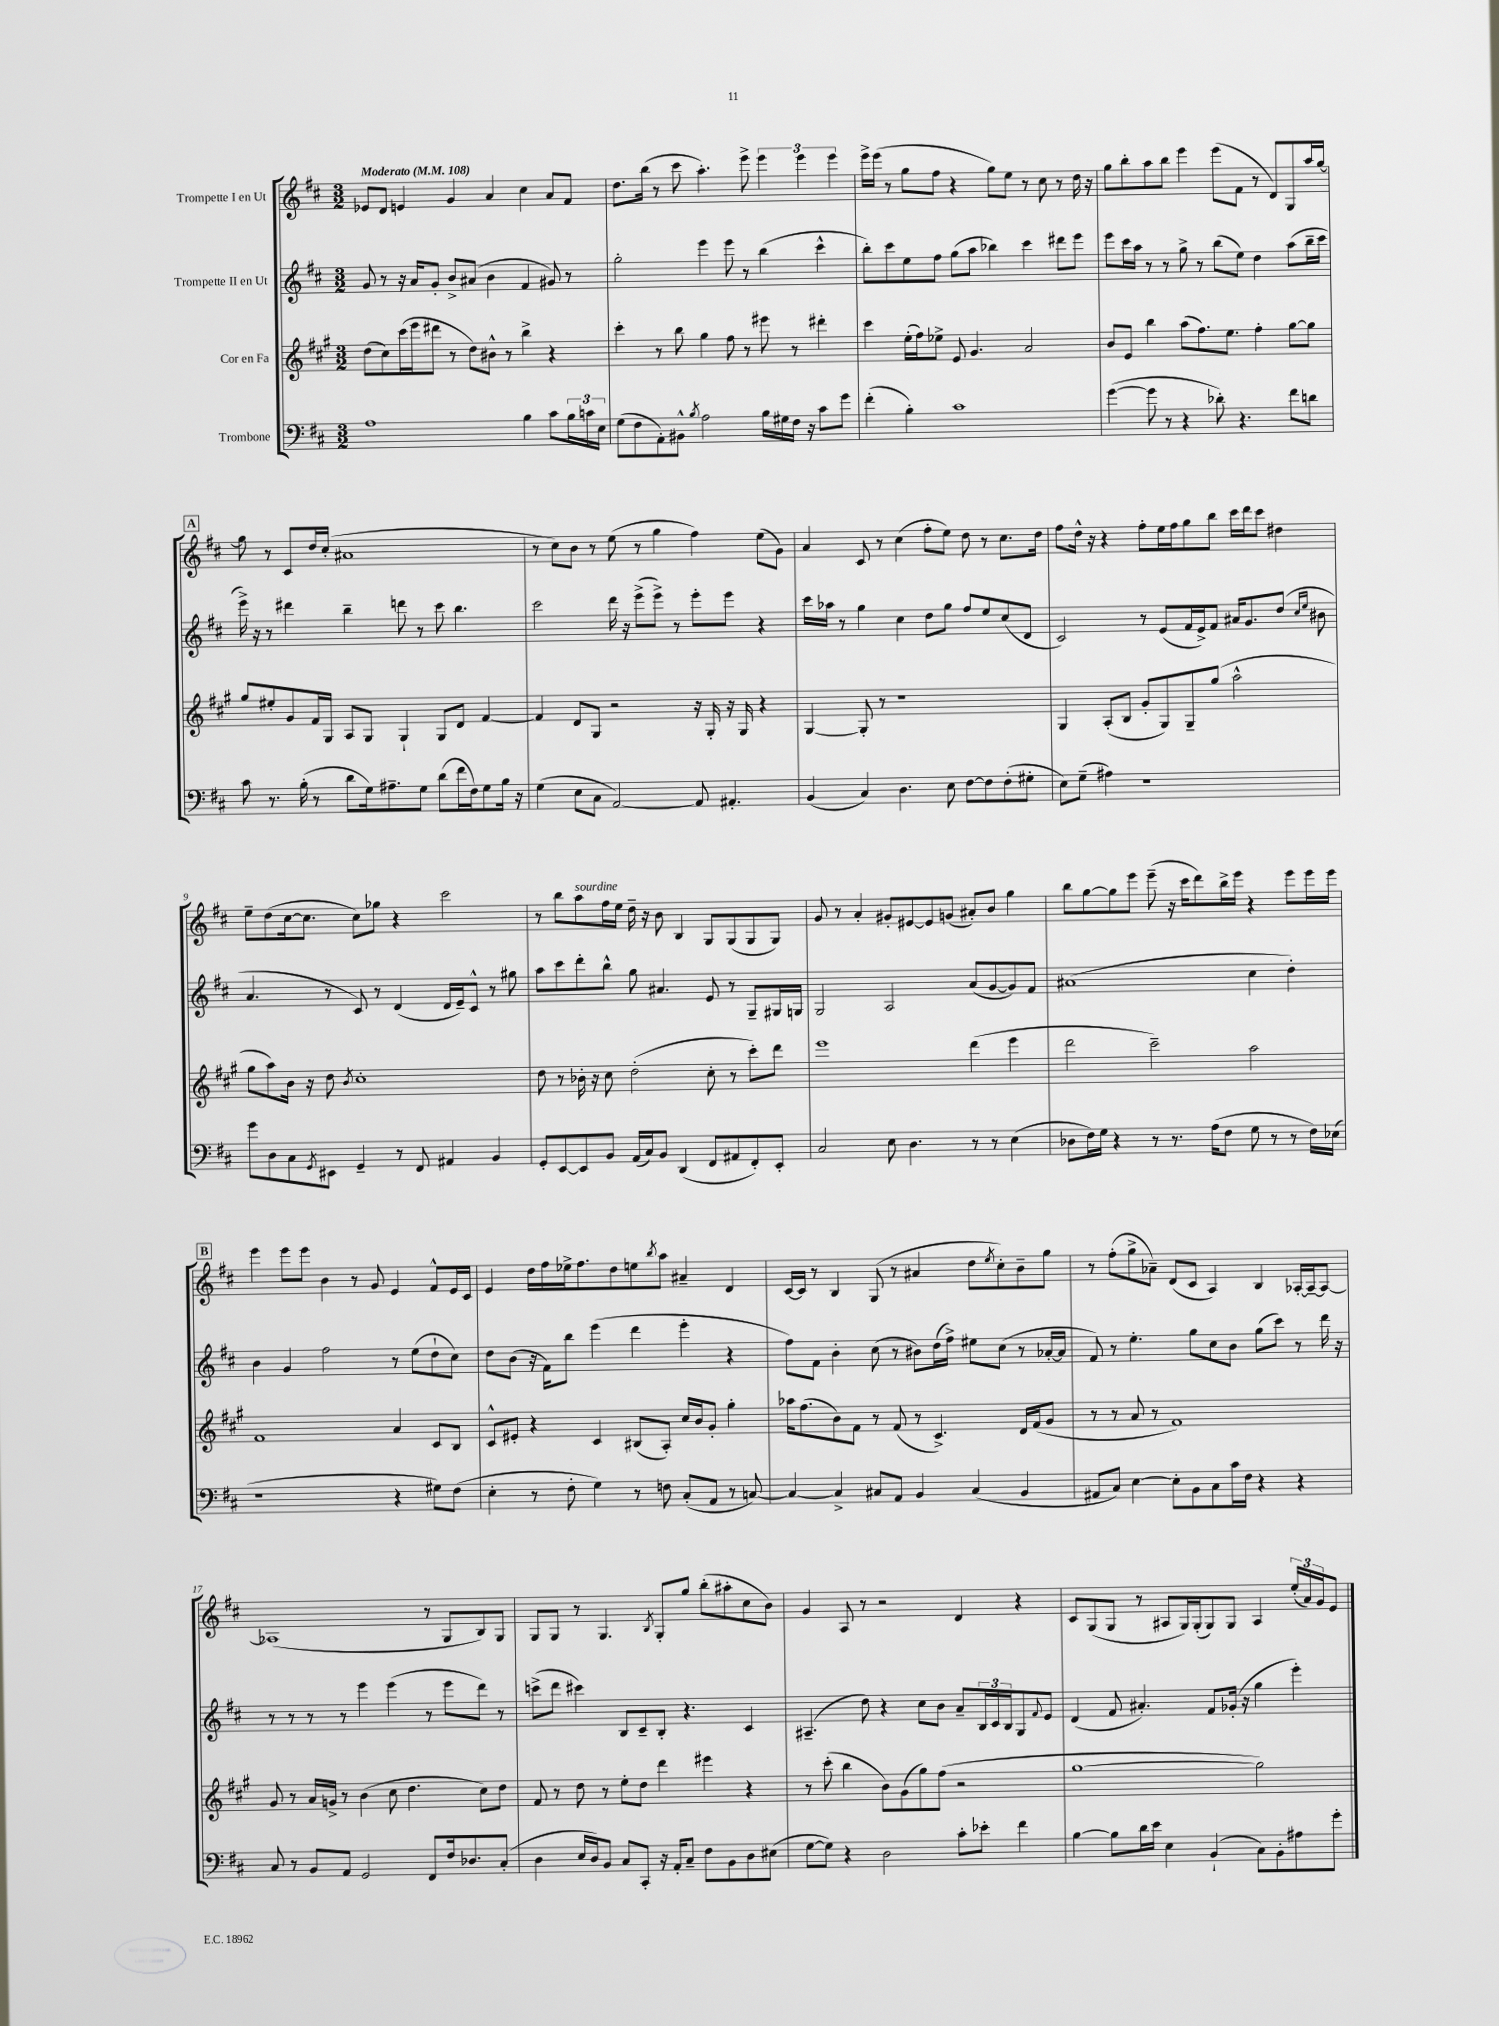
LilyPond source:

<<
\new StaffGroup <<
\new Staff = "s0" \with { instrumentName = "Trompette I en Ut" } {
    \clef treble \key d \major \numericTimeSignature \time 3/2 \tempo "Moderato" 4 = 108
    ees'8 d'8 e'4 g'4 a'4 cis''4 a'8 fis'8 |
    d''8. b''16( r8 cis'''8 a''4.-.) e'''8-> \tuplet 3/2 { e'''4 e'''4 e'''4 } |
    e'''16-> e'''16( r8 g''8 fis''8 r4 g''8) e''8 r8 cis''8 r8 d''16 r16 |
    g''8 b''8-. a''8 b''8 e'''4 e'''8( fis'8 r8 d'8) g8 a''16 g''16~ |
    \mark \markup { \box "A" } g''8 r8 cis'8 d''16 cis''16-.( ais'1 |
    r8 cis''8) b'8 r8 e''8( r8 g''4 fis''4) e''8( g'8) |
    a'4 cis'8 r8 cis''4( fis''8-. e''8) d''8 r8 cis''8. d''16 |
    fis''8 d''16-^ r16 r4 fis''8-. e''16 fis''16 g''8 b''8 cis'''16 d'''16 cis'''8 dis''4 |
    e''8-- d''8( cis''16~ cis''8. cis''8) ges''8 r4 cis'''2 |
    r8 b''8 a''8^\markup { \italic "sourdine" } fis''16 e''16 d''16-- r16 b'8 b4 g8 g8( g8 g8) |
    g'8 r8 a'4-. gis'8-. eis'8~ eis'8 g'8( ais'8-.) b'8 g''4 |
    b''8 g''8~ g''8 e'''8 e'''8--( r16 cis'''16 d'''8) b''16-> e'''16 r4 e'''8 e'''16 e'''16 |
    \mark \markup { \box "B" } e'''4 e'''8 e'''8 b'4 r8 g'8 e'4 fis'8-^ e'16 cis'16 |
    e'4 d''16 fis''16 ees''16-> fis''8. d''8 e''8 \acciaccatura { b''8 } a''8 ais'4-- d'4 |
    cis'16~ cis'16 r8 b4 g8( r8 ais'4 d''8 \acciaccatura { e''8 } cis''8-.) b'8-- g''8 |
    r8 fis''8-.( g''8-> aes'8--) d'8( cis'8 a4) b4 aes16~-. aes16~-- aes8~ |
    aes1( r8 g8 b8) g8 |
    g8 g8 r8 g4. \acciaccatura { b8 } g8-. g''8 b''8-.( ais''8-. cis''8 b'8) |
    g'4 a8 r8 r2 d'4 r4 |
    cis'8 g8( g8 r8 ais8 g16) g16-.( g8) g8 ais4 \tuplet 3/2 { e''16-.( a'16) g'16 } e'8 \bar "|." |
}
\new Staff = "s1" \with { instrumentName = "Trompette II en Ut" } {
    \clef treble \key d \major \numericTimeSignature \time 3/2
    g'8 r8 r16 a'16 g'8-. b'8-> ais'8( b'4 fis'4 gis'8) r8 |
    g''2-. e'''4 e'''8 r8 b''4( cis'''4-^ |
    b''8-.) cis'''8 e''8 fis''8 g''8( a''8 bes''4) cis'''4 dis'''8 e'''8 |
    e'''8 cis'''16 a''16 r8 r8 g''8-> r8 b''8( e''8) d''4 a''8( b''16-- cis'''16 |
    \mark \markup { \box "A" } e'''16->) r16 r8 dis'''4 b''4-- d'''8 r8 cis'''8 b''4. |
    cis'''2 d'''16 r16 e'''8->( e'''8->) r8 e'''8-. e'''8 r4 |
    cis'''16 aes''16 r8 g''4 cis''4 d''8 g''8 fis''8 e''8 cis''8( d'8 |
    cis'2) r8 e'8( fis'16 e'16->) fis'8 ais'16 g'8. d''8( \grace { cis''16 e''16 } bis'8 |
    a'4. r8 cis'8) r8 d'4( d'16 e'16--) cis'8-^ r8 gis''8 |
    a''8 cis'''8 d'''8-. b''8-^ g''8 ais'4. e'8 r8 g8-- gis16 g16 |
    g2 a2 a'8( g'8~ g'8) fis'8 |
    ais'1( cis''4 d''4-.) |
    \mark \markup { \box "B" } b'4 g'4 fis''2 r8 e''8( d''8-! cis''8) |
    d''8 b'8( r16 fis'16) b''8 e'''4( d'''4 e'''4-. r4 |
    fis''8) fis'8 b'4-. cis''8( r8 bis'8) d''16( fis''16->) eis''8 cis''8( r8 aes'16~-. aes'16 |
    fis'8) r8 e''4.-. g''8 cis''8 b'8 g''8( cis'''8) r8 d'''16 r16 |
    r8 r8 r8 r8 e'''4 e'''4( r8 e'''8 d'''8) r8 |
    c'''8->( d'''8 cis'''4) b8 cis'8-- b8-. r4. cis'4 |
    ais4.--( d''8) r4 cis''8 b'8 a'8-- \tuplet 3/2 { b16 cis'16 b16 } g8 \appoggiatura { fis'8 } e'8 |
    d'4( fis'8 ais'4.-.) fis'8 ges'16-.( r16 g''4 e'''4-.) \bar "|." |
}
\new Staff = "s2" \with { instrumentName = "Cor en Fa" } {
    \clef treble \key a \major \numericTimeSignature \time 3/2
    d''8( cis''8) cis'''16( e'''16 dis'''8 r8 d''8) bis'8-^ r8 b''4-> r4 |
    cis'''4-. r8 b''8 gis''4 fis''8 r8 eis'''8 r8 dis'''4-. |
    cis'''4 e''16-.( fis''16) ees''8-> e'8 gis'4. a'2 |
    b'8 e'8 b''4 a''8( fis''8.) e''8. fis''4-. gis''8~ gis''8 |
    \mark \markup { \box "A" } gis''8 eis''8-. gis'8 fis'16 gis16 a8 gis8 gis4-! gis8 d'8 fis'4~ |
    fis'4 d'8 gis8 r2 r16 gis16-. r16 gis16 r4 |
    gis4~ gis8-. r8 r1 |
    gis4 a8-.( b8 gis'8-. gis8) gis8-- gis''8( a''2-^ |
    gis''8 a''8) b'16 r16 d''8 \acciaccatura { b'8 } cis''1-. |
    d''8 r8 bes'16-. r16 cis''8 d''2-.( cis''8-. r8 cis'''8-.) d'''8 |
    e'''1 d'''4( e'''4 |
    d'''2 cis'''2--) a''2 |
    \mark \markup { \box "B" } fis'1 a'4 cis'8 b8 |
    cis'8-^ eis'8-. r4 cis'4 bis8( a8-.) cis''16 b'16 gis'8-. gis''4-. |
    aes''16 fis''8.( b'8) fis'8 r8 fis'8( r8 cis'4.->) d'16 fis'16( gis'8 |
    r8 r8 a'8 r8 fis'1) |
    gis'8 r8 a'16 g'16-> r8 b'4( cis''8 d''4. cis''8) d''8 |
    fis'8 r8 d''8 r8 e''8-. d''8 d'''4 eis'''4 r4 |
    r8 cis'''8-.( b''4 b'8) gis'8( gis''8) fis''8( r2 |
    gis''1~ gis''2) \bar "|." |
}
\new Staff = "s3" \with { instrumentName = "Trombone" } {
    \clef bass \key d \major \numericTimeSignature \time 3/2
    a1 b4 cis'8 \tuplet 3/2 { b16 c'16 e16 } |
    g8( fis8 a,8-.) bis,8-^ \acciaccatura { b8 } a2 b16 gis16 fis16 r16 cis'8 g'8 |
    fis'4-.( b4-.) cis'1 |
    g'4~( g'8 r8 r4 des'8-.) r4. fis'8 d'8 |
    \mark \markup { \box "A" } cis'8 r8. b16-.( r8 d'8 g16) ais8.-- g8 d'8( fis'16 fis16) g8 b16 r16 |
    g4( e8 cis8 a,2~) a,8 ais,4.-. |
    b,4( cis4) d4. e8 fis8~ fis8 fis8-.( gis8-. |
    e8) g8--( ais4) r1 |
    g'8 d8 cis8 \acciaccatura { g,8 } eis,8 g,4-- r8 fis,8 ais,4 b,4 |
    g,8-. e,8~ e,8 b,8 a,16( cis16) b,8 d,4( fis,8 ais,8 fis,8-.) e,8-. |
    cis2 e8 d4. r8 r8 e4( |
    des8 fis16) g16 r4 r8 r8. a16( fis8 g8 r8 r8 fis16) ees16( |
    \mark \markup { \box "B" } r1 r4 gis8) fis8( |
    e4-. r8 fis8-. g4) r8 f8 cis8-.( a,8 r8 c8~) |
    c4~ c4-> cis8 a,8 b,4 cis4( b,4 |
    ais,8 cis8) e4~ e8-. b,8 cis8 cis'16 fis16 r4 r4 |
    cis8 r8 b,8 a,8 g,2 fis,8 fis16 des8. cis8-.( |
    d4 e16 d16) b,8 cis8 cis,8-. r16 a,16-. cis8-- fis8 b,8 d8 eis8( |
    g8~ g8) r4 d2 cis'8-. ees'8-. fis'4 |
    b4~ b8 d'16 e'16 e4 b,4-!( cis8) b,8-. ais8 g'8-. \bar "|." |
}
>>
>>
